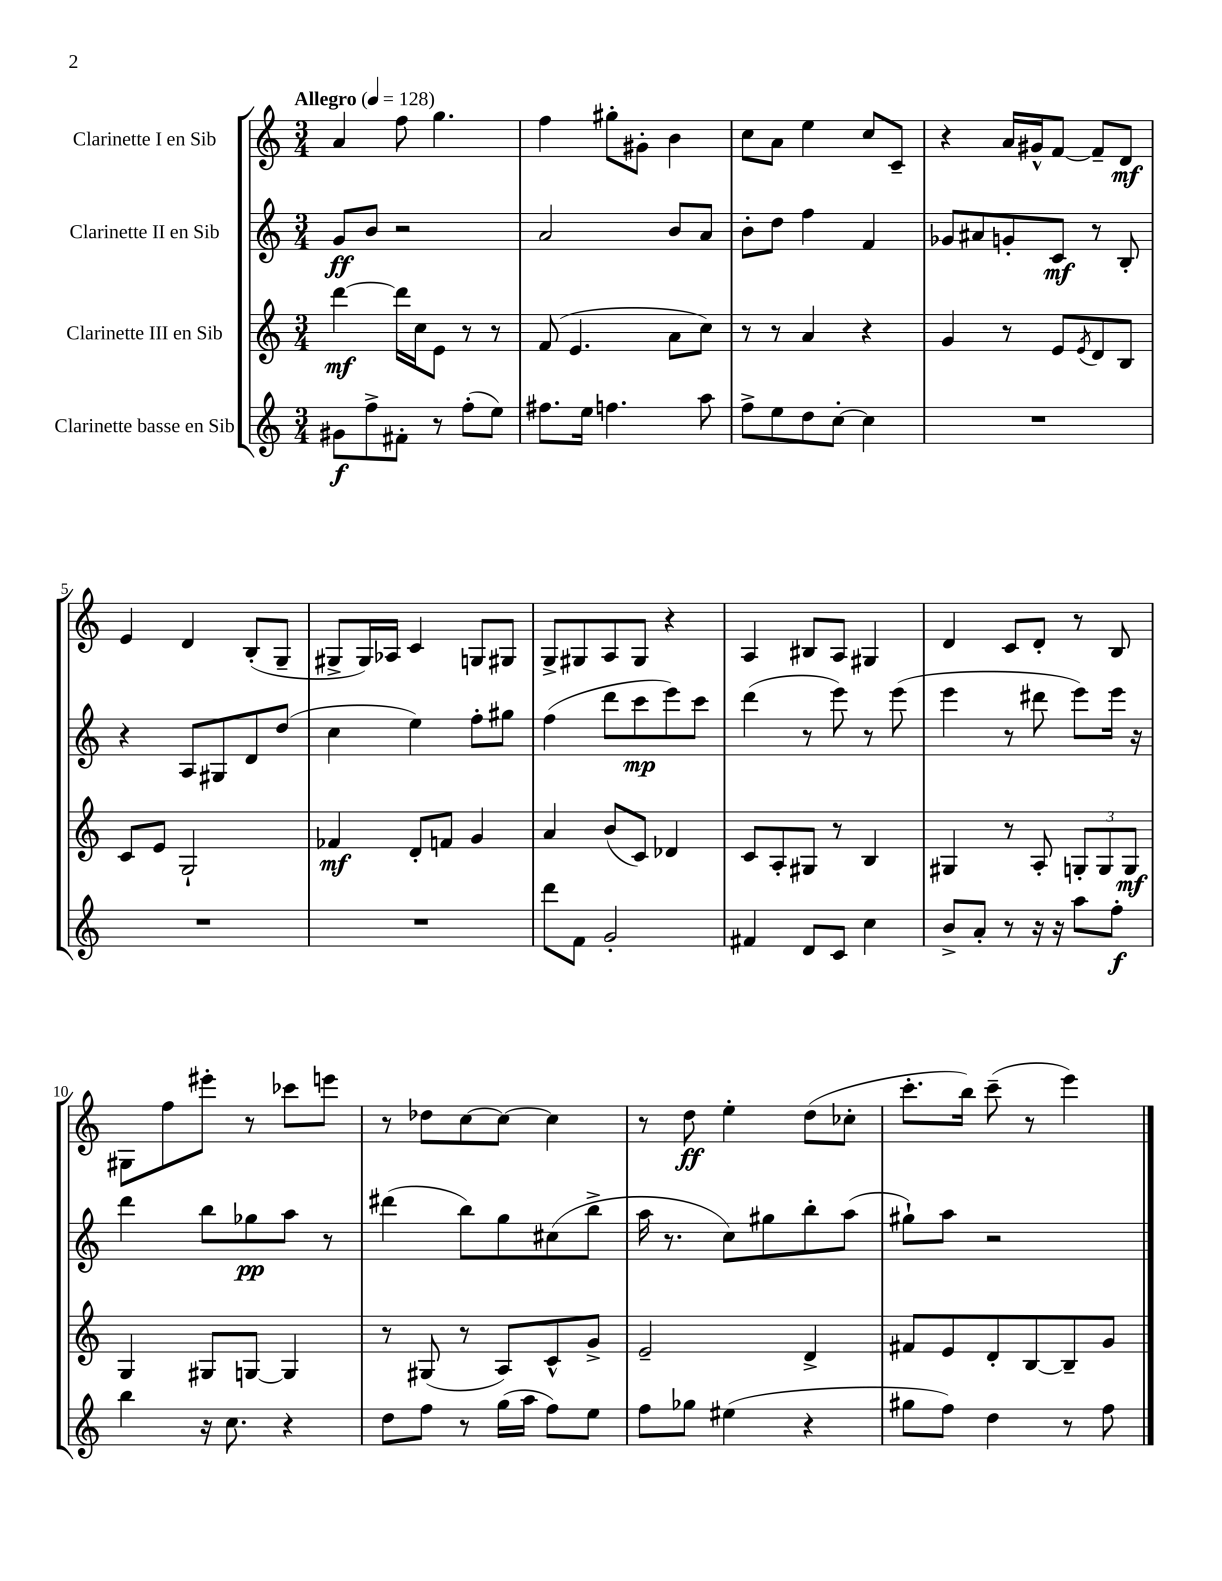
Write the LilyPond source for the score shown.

<<
\new StaffGroup <<
\new Staff = "s0" \with { instrumentName = "Clarinette I en Sib" } {
    \clef treble \key c \major \numericTimeSignature \time 3/4 \tempo "Allegro" 4 = 128
    a'4 f''8 g''4. |
    f''4 gis''8-. gis'8-. b'4 |
    c''8 a'8 e''4 c''8 c'8-- |
    r4 a'16 gis'16-^ f'8~ f'8-- d'8\mf |
    e'4 d'4 b8-.( g8-- |
    gis8-> gis16) aes16 c'4 g8 gis8 |
    g8-> gis8 a8 gis8 r4 |
    a4 bis8 a8 gis4 |
    d'4 c'8 d'8-. r8 b8 |
    gis8 f''8 eis'''8-. r8 ces'''8 e'''8 |
    r8 des''8 c''8~ c''8~ c''4 |
    r8 d''8\ff e''4-. d''8( ces''8-. |
    c'''8.-. b''16) c'''8--( r8 e'''4) \bar "|." |
}
\new Staff = "s1" \with { instrumentName = "Clarinette II en Sib" } {
    \clef treble \key c \major \numericTimeSignature \time 3/4
    g'8\ff b'8 r2 |
    a'2 b'8 a'8 |
    b'8-. d''8 f''4 f'4 |
    ges'8 ais'8 g'8-. c'8\mf r8 b8-. |
    r4 a8 gis8 d'8 d''8( |
    c''4 e''4) f''8-. gis''8 |
    f''4( d'''8 c'''8\mp e'''8) c'''8 |
    d'''4( r8 e'''8) r8 e'''8( |
    e'''4 r8 dis'''8 e'''8) e'''16 r16 |
    d'''4 b''8 ges''8\pp a''8 r8 |
    dis'''4( b''8) g''8 cis''8( b''8-> |
    a''16 r8. c''8) gis''8 b''8-. a''8( |
    gis''8-!) a''8 r2 \bar "|." |
}
\new Staff = "s2" \with { instrumentName = "Clarinette III en Sib" } {
    \clef treble \key c \major \numericTimeSignature \time 3/4
    d'''4~\mf d'''16 c''16 e'8 r8 r8 |
    f'8( e'4. a'8 c''8) |
    r8 r8 a'4 r4 |
    g'4 r8 e'8 \acciaccatura { e'8 } d'8 b8 |
    c'8 e'8 g2-! |
    fes'4\mf d'8-. f'8 g'4 |
    a'4 b'8( c'8) des'4 |
    c'8 a8-. gis8 r8 b4 |
    gis4 r8 a8-. \tuplet 3/2 { g8-. g8 g8\mf } |
    g4 gis8 g8~ g4 |
    r8 gis8( r8 a8) c'8-^ g'8-> |
    e'2-- d'4-> |
    fis'8 e'8 d'8-. b8~ b8-- g'8 \bar "|." |
}
\new Staff = "s3" \with { instrumentName = "Clarinette basse en Sib" } {
    \clef treble \key c \major \numericTimeSignature \time 3/4
    gis'8\f f''8-> fis'8-. r8 f''8-.( e''8) |
    fis''8. e''16 f''4. a''8 |
    f''8-> e''8 d''8 c''8~-. c''4 |
    R2. |
    R2. |
    R2. |
    d'''8 f'8 g'2-. |
    fis'4 d'8 c'8 c''4 |
    b'8-> a'8-. r8 r16 r16 a''8 f''8-.\f |
    b''4 r16 c''8. r4 |
    d''8 f''8 r8 g''16( a''16 f''8) e''8 |
    f''8 ges''8 eis''4( r4 |
    gis''8 f''8) d''4 r8 f''8 \bar "|." |
}
>>
>>
